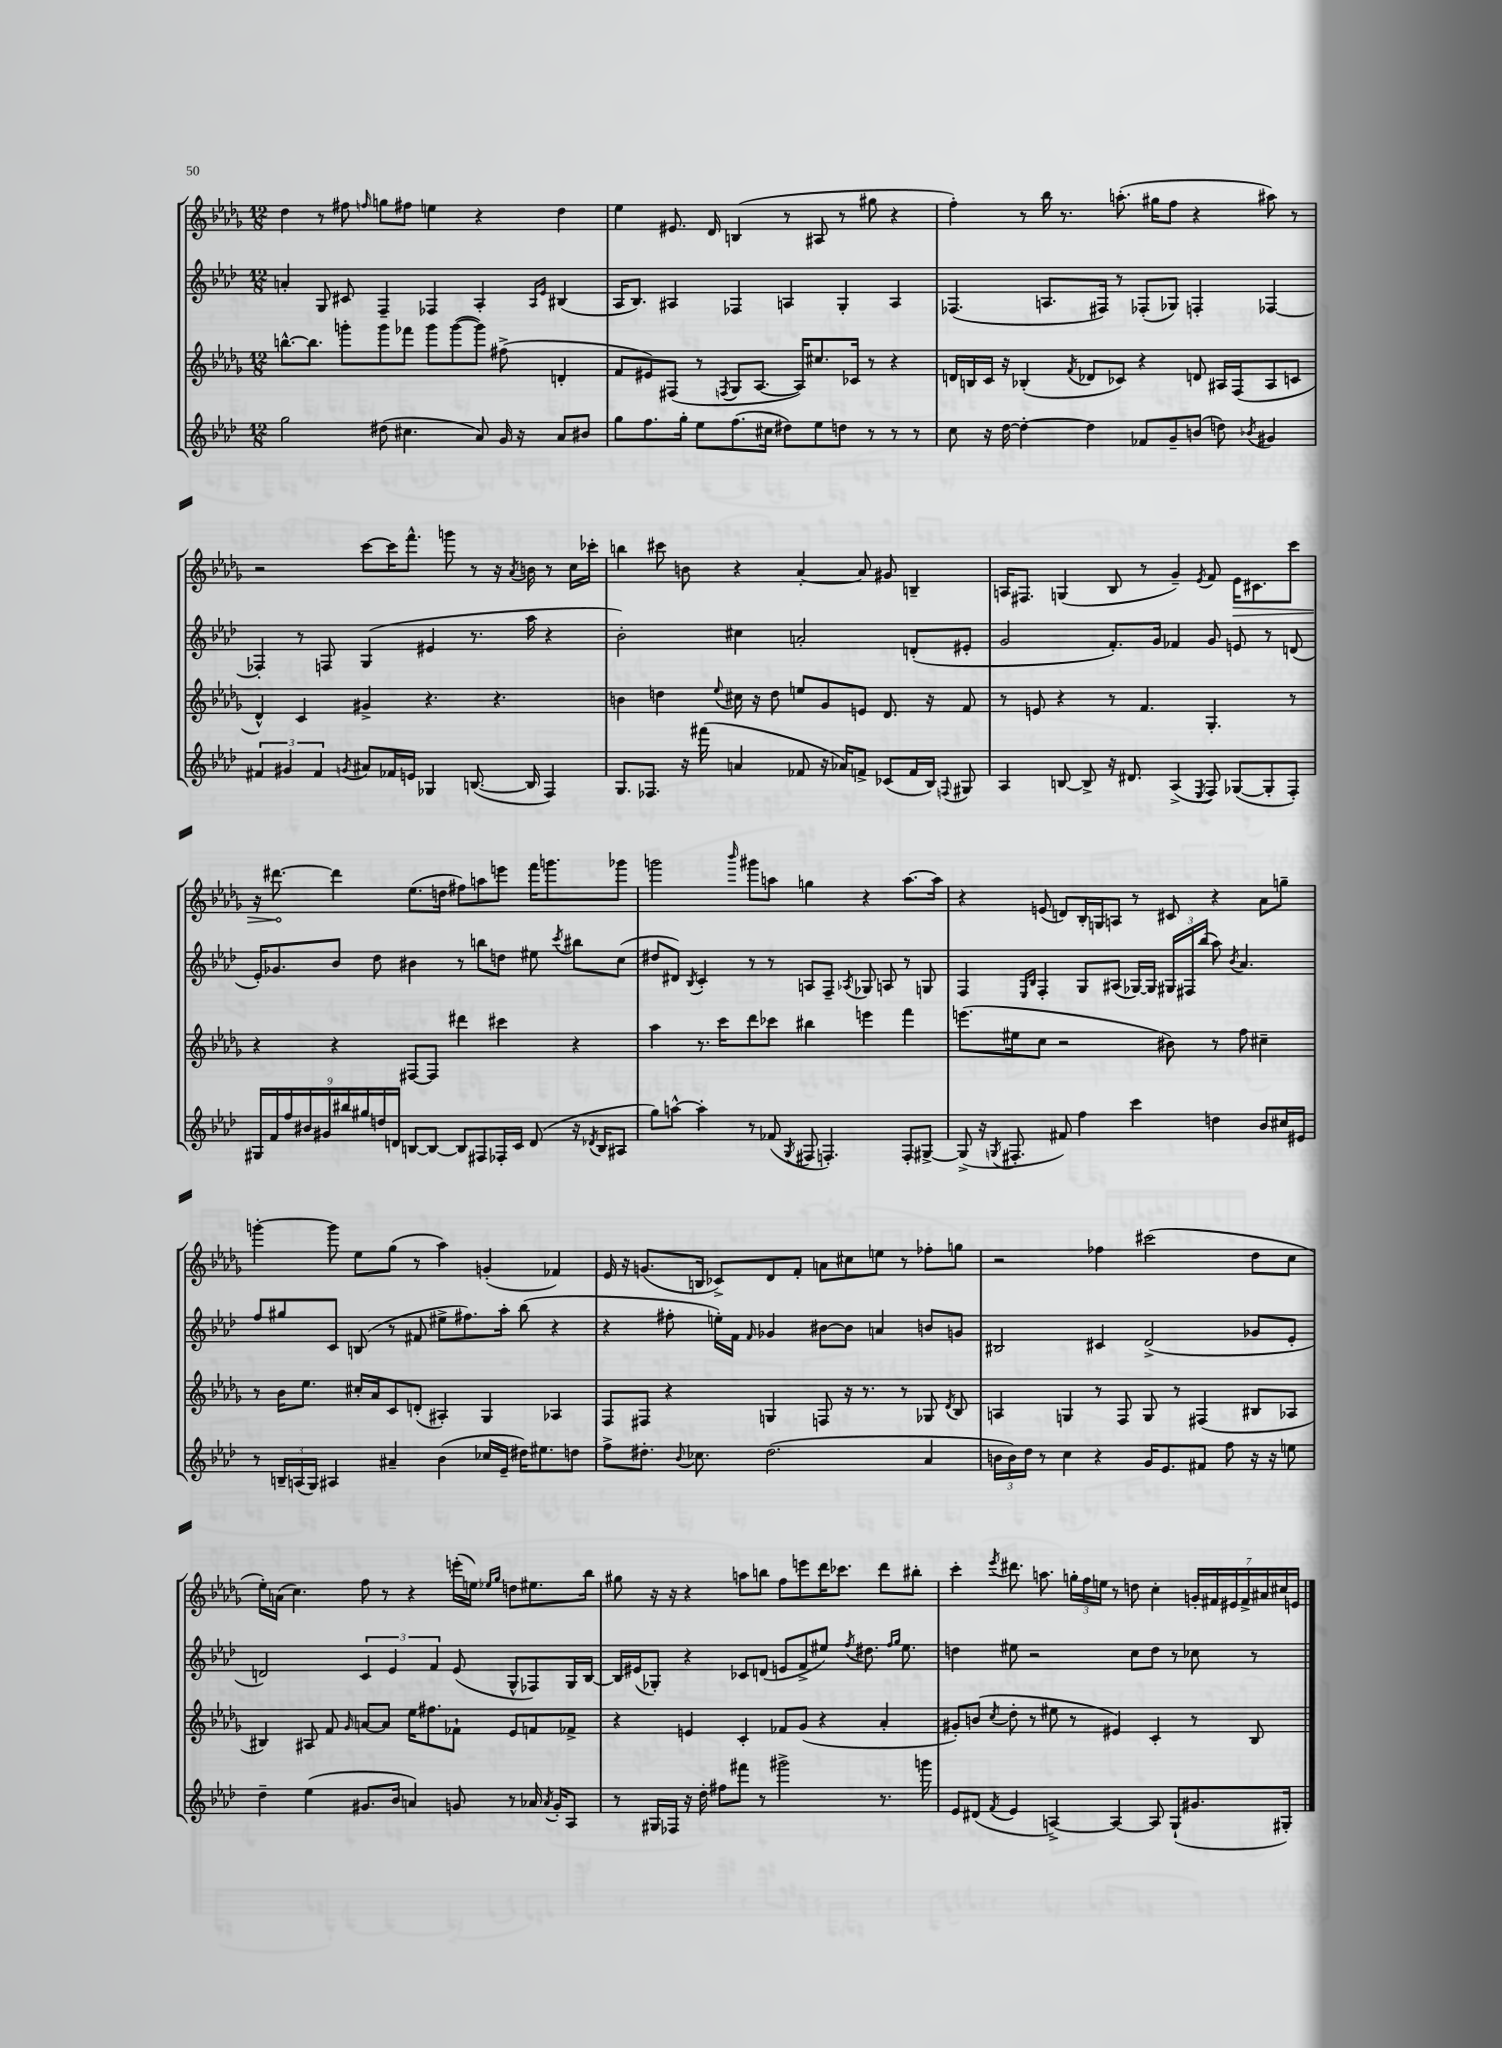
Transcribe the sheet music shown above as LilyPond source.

<<
\new StaffGroup <<
\new Staff = "s0" {
    \clef treble \key des \major \numericTimeSignature \time 12/8
    \autoBeamOff des''4 r8 fis''8 \grace { f''16 } g''8[ fis''8] e''4 r4 des''4 |
    ees''4 eis'8. des'16 b4( r8 ais8 r8 gis''8 r4 |
    f''4-.) r8 bes''16 r8. a''8.-.( gis''16[ f''8] r4 ais''8) r8 |
    r2 c'''8[~ c'''16 f'''8.]-^ g'''8 r8 r16 \acciaccatura { aes'8 } b'16 r8 c''16[ ces'''16]-. |
    b''4 cis'''8 b'8 r4 aes'4~-. aes'8 gis'8 b4-- |
    a16[ fis8.] g4( bes8 r8 ges'4--) \acciaccatura { ees'8 } f'8 \once \override Hairpin.circled-tip = ##t ees'16[\> cis'8. c'''8] |
    r16 dis'''8.~\! dis'''4 ees''8.[( d''16] fis''8[) a''8 e'''8] f'''16[ g'''8. ges'''8] |
    g'''2 \grace { bes'''16 } gis'''8[ a''8] g''4 r4 a''8.[~ a''16] |
    r4 e'8( d'8[) bes16-. g16 a8] r8 cis'8 r4 aes'8[ g''8]-- |
    g'''4~-. g'''8 ees''8[ ges''8]( r8 aes''4) g'4-.( fes'4) |
    ees'16 r16 g'8.[( b16] ces'8[->) des'8 f'8]-. a'8[ cis''8 e''8] r8 fes''8[-. g''8] |
    r2 fes''4 cis'''2( des''8[ c''8] |
    ees''16[-.) a'16]( c''4.) f''8 r8 r4 e'''16[-.( e''16]) \grace { ees''16[ ges''16] } d''8[ eis''8. bes''16] |
    gis''8 r16 r16 r4 a''8[ b''8] f''8[ e'''8 des'''16 ces'''8.] des'''8[ bis''8]-. |
    c'''4-. \acciaccatura { ees'''8 } dis'''8. a''8. \tuplet 3/2 { g''16[-. f''16 e''16] } r8 d''8 c''4-. \tuplet 7/4 { g'16[-. fis'16 eis'16 fis'16-> ais'16 cis''16 e'16] } \bar "|." |
}
\new Staff = "s1" {
    \clef treble \key aes \major \numericTimeSignature \time 12/8
    \autoBeamOff a'4-. g8 cis'8 f4-- fes4 aes4-. \grace { aes16[ ees'16] } bis4( |
    aes16[ bes8.]) ais4 fes4 a4 g4-. a4 |
    fes4.( a8.[ fis16]) r8 fes8[-.( ges8]) f4-. fes4~ |
    fes4-. r8 f8 g4( eis'4 r8. aes''16 r4 |
    bes'2-.) cis''4 a'2-. d'8[-.( eis'8]-. |
    g'2 f'8.[-.) g'16] fes'4 g'8 e'8 r8 d'8( |
    ees'16[-.) ges'8. bes'8] des''8 bis'4 r8 b''8[ d''8] eis''8 \acciaccatura { c'''8 } bis''8[ c''8]( |
    dis''8[ dis'8]) \acciaccatura { bes8 } c'4-. r8 r8 a8[ f8]-- \acciaccatura { aes8 } ges8 a8 r8 g8 |
    f4 \grace { ees16[ bes16] } f4-. g8[ ais8]( ges16[~) ges16] \tuplet 3/2 { gis16[ fis16 bes''16]( } aes''8) \acciaccatura { bes'8 } aes'4. |
    f''8[ gis''8 c'8] b8( r8 fis'8 eis''8[-> fis''8.) aes''16]-. bes''8( r4 |
    r4 fis''8-. e''16[-.) f'16] \grace { f'16 } ges'4 bis'8[~ bis'8] a'4 b'8[ g'8] |
    bis2 cis'4 des'2->( ges'8[ ees'8]-. |
    d'2) \tuplet 3/2 { c'4 ees'4 f'4 } ees'8( g8[-^ fes8) g16 bes16]~ |
    bes16[ eis'16( ges8]-.) r4 ces'8[ d'8]( e'8[ f'8-> eis''8]) \acciaccatura { f''8 } dis''8. \grace { f''16[ g''16] } eis''8. |
    d''4 eis''8 r2 c''8[ d''8] r8 ces''8 r8 \bar "|." |
}
\new Staff = "s2" {
    \clef treble \key des \major \numericTimeSignature \time 12/8
    \autoBeamOff b''8.[~-^ b''8.] g'''8[-. g'''8 fes'''8] g'''8[ g'''8~( g'''8]) fis''8->( d'4-. |
    f'8[ eis'8) fis8]( r8 \acciaccatura { f8 } ges8[ aes8.]~ aes16[) cis''8. ces'16] r8 r4 |
    d'16[ b16 c'16] r16 bes4-.( \acciaccatura { f'8 } des'8[ ces'8]) r4 d'8 ais16[ f16( ais8 c'8] |
    des'4-^) c'4 gis'4-> r4. r4. |
    b'4 d''4 \appoggiatura { ees''8 } cis''16 r16 d''8 e''8[ ges'8 e'8] des'8. r16 f'8 |
    r8 e'8 r4 r8 f'4. ges4.-. r8 |
    r4 r4 fis8[~ fis8] dis'''4 cis'''4 r4 |
    aes''4 r8. c'''16[ des'''8 ces'''8] bis''4 e'''4 f'''4 |
    e'''8.[( eis''16 c''8] r2 bis'8) r8 f''8 cis''4-- |
    r8 bes'16[ ees''8.] cis''16[-. aes'16 c'8 d'8]-.( ais4-.) ges4 aes4 |
    f8[ fis8] r4 g4 f8 r16 r8. r8 ges8 \acciaccatura { des'8 } bes8 |
    a4 g4 r8 f8 g8 r8 fis4( bis8[ aes8] |
    bis4) ais8 f'8 \grace { ges'16 } a'8[~ a'8] ees''16[ fis''8. fes'8]-! ees'8[ f'8 fes'8]-> |
    r4 e'4 c'4-. fes'8[ ges'8]( r4 aes'4-. |
    gis'8[-.) b'8]( \acciaccatura { c''8 } des''8-. r8 eis''8 r8 eis'4) c'4-. r8 bes8 \bar "|." |
}
\new Staff = "s3" {
    \clef treble \key aes \major \numericTimeSignature \time 12/8
    \autoBeamOff g''2 dis''8( cis''4. aes'8) g'16 r16 aes'8[ bis'8] |
    g''8[ f''8. g''16]-. ees''8[ f''8.( cis''16] dis''8[) ees''8 d''8] r8 r8 r8 |
    c''8 r16 des''16~ des''4~-. des''4 fes'8[ g'8-- b'8]( d''8) \acciaccatura { bes'8 } gis'4 |
    \tuplet 3/2 { fis'4 gis'4 fis'4 } \acciaccatura { g'8 } ais'8[ fes'16 e'16] ges4 b8.~( b16 f4) |
    g8.[ fes8.] r16 fis'''16( a'4 fes'8 r16 aes'16[) f'8]-> ces'8[( f'16 bes16]) \appoggiatura { f8 } gis8 |
    aes4 b8~ b8-> r16 dis'8. aes4->( \acciaccatura { ees8 } f8) ges8[~( ges8-. f8]-.) |
    \tuplet 9/8 { gis16[ f'16 f''16 bis'16 gis'16 bis''16 gis''16 d''16 d'16] } b8[~ b8]~ b8[ fis8 fes16-. c'16] d'8( r16 \acciaccatura { des'8 } b16[ ais8] |
    g''8[) a''8]~-^ a''4-. r8 fes'8( \acciaccatura { g8 } fis8 f4.-.) f8[-. gis8]~-> |
    gis8->( r16 \acciaccatura { g8 } fis8.-. fis'8) f''4 c'''4 d''4 bes'8[ cis''16 eis'16] |
    r8 \tuplet 3/2 { b16[-- a16( g16]) } ais4 ais'4-- bes'4( ces''16[ ees'16]-- dis''16[) eis''8. d''8] |
    f''8[-> dis''8.]-. \appoggiatura { bes'8 } ces''8. dis''2.( aes'4 |
    \tuplet 3/2 { b'16[ b'16) des''16] } r8 c''4 r4 g'16[ ees'8. fis'8] f''8 r16 r16 e''8 |
    des''4-- ees''4( gis'8.[ bes'16] a'4) g'8 r8 aes'16 \acciaccatura { aes'8 } g'16[-. aes8] |
    r8 gis16[ fes16] r16 des''16-. fis''8[ fis'''8] r8 gis'''2-> r8. g'''16 |
    ees'8[ dis'8]( \acciaccatura { f'8 } ees'4 a4~->) a4~ a8 g8[-!( gis'8. gis16]-.) \bar "|." |
}
>>
>>
\layout { \context { \Score \remove "Bar_number_engraver" } }
